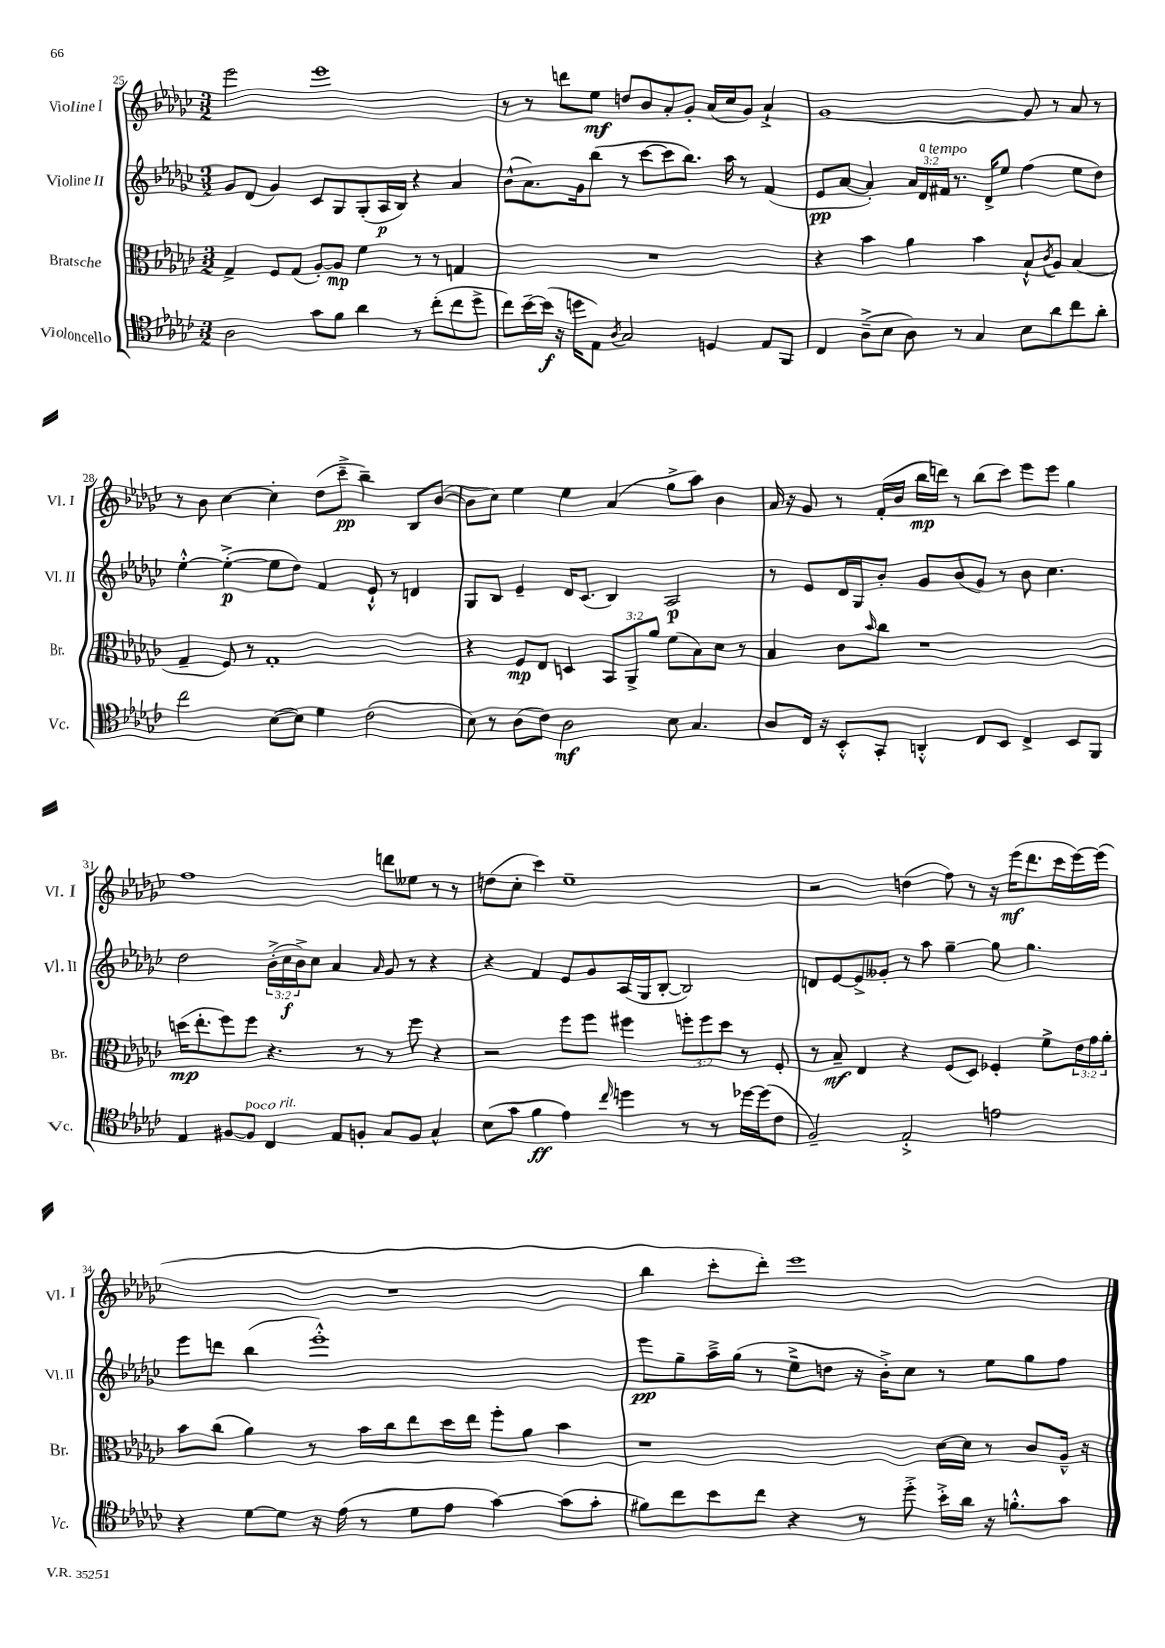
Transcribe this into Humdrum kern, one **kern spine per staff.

**kern	**kern	**kern	**kern
*staff4	*staff3	*staff2	*staff1
*clefC4	*clefC3	*clefG2	*clefG2
*k[b-e-a-d-g-c-]	*k[b-e-a-d-g-c-]	*k[b-e-a-d-g-c-]	*k[b-e-a-d-g-c-]
*M3/2	*M3/2	*M3/2	*M3/2
2A-	4G-^	8g-	2eee-
.	.	(8d-	.
.	8F	4g-)	.
.	(8G-	.	.
8g-	[8A-')	8c-	1eee-
8f	8A-]	8G-	.
4a-	4f	(8G-'	.
.	.	16A-	.
.	.	16B-)	.
8r	8r	4r	.
(8cc-'	8r	.	.
8cc-	4G	4a-	.
8dd-^	.	.	.
=	=	=	=
8cc-)	1.r	(8b-^^	8r
[16b-~	.	8.a-)	8r
(16b-]	.	.	.
16r	.	.	8ddd
16dd	.	16g-	.
8E-)	.	(8bb-	8ee-
8qA-	.	.	.
2G-	.	8r	8dd
.	.	[8ccc-	8b-
.	.	8ccc-]	8a-'
.	.	8.bb-)	8g-'
4D	.	.	(16a-
.	.	16aa-	16cc-
.	.	8r	8g-)
8E-	.	(4f	4a-`^
8FF	.	.	.
=	=	=	=
4C-	4r	8e-	[1g-
.	.	[8a-	.
(8A-~^	4b-	4a-'])	.
8B-	.	.	.
8A-)	4a-	24a-	.
.	.	24d-	.
.	.	24f#	.
8r	.	8.r	.
4G-	4b-	.	.
.	.	16d-^	.
.	.	8ee-	.
8B-	8B-`^^	(4ff	8g-]
.	8qc-	.	.
8a-	8A-	.	8r
8cc-	(4B-	8ee-	8a-
8a-'	.	8dd-)	8r
=	=	=	=
2cc-	4G-~	[4ee-'^^	8r
.	.	.	8b-
.	8F)	(4ee-'^_	[4cc-
.	8r	.	.
([8B-	1G-'	8ee-]	4cc-']
8B-])	.	8dd-)	.
4d-	.	4f	(8dd-
.	.	.	8ccc-~^
(2c-	.	8e-`^^	4bb-~)
.	.	8r	.
.	.	4d	8B-
.	.	.	([8b-
=	=	=	=
8B-)	4r	8G-	8b-]
8r	.	8B-	8cc-)
(8A-	8F	4e-~	4ee-
8c-)	8E-	.	.
2A-	4D	16d-	4ee-
.	.	(8.c-	.
.	12BB-	4B-)	(4a-
.	12AA-^	.	.
.	12a-	.	.
8B-	(8f	2A-	8gg-^
4.G-	8B-)	.	8aa-)
.	8d-	.	4b-
.	8r	.	.
=	=	=	=
8A-	4B-	8r	16a-
.	.	.	16r
16C-	.	8e-	8g-
16r	.	.	.
8BB-'^^	8c-	16d-	8r
.	.	16G-	.
.	16qqb-	.	.
8GG-'	8cc-	8b-'	(16f'
.	.	.	16b-
4AA'^^	1r	8g-	16bb-
.	.	.	16ddd)
.	.	(8b-	8r
8C-	.	8g-)	(8bb-
8BB-	.	8r	8ccc-)
4C-^	.	8b-	8eee-
.	.	4.cc-	8eee-
8BB-	.	.	4gg-
8FF	.	.	.
=	=	=	=
4E-	(16dd	2dd-	1ff
.	8.ee-'	.	.
[8F#	8ff)	.	.
8F#]	8ff	.	.
4C-	4.r	(24b-'^	.
.	.	24cc-	.
.	.	24b-^)	.
.	.	8cc-	.
8E-	.	4a-	.
8F'	8r	.	.
.	.	16qqa-	.
8G-	8r	8g-	8ddd
8F	8ff	8r	8ee--
4G-^^	4r	4r	8r
.	.	.	8r
=	=	=	=
(8B-	2r	4r	(8dd
8g-	.	.	8cc-'
4f	.	4f	4ccc-)
4e-)	8ff	8e-	1ee-~
.	8ff	8g-	.
16qqcc-	.	.	.
4dd	4ff#	(16A-	.
.	.	16G-	.
.	.	[8B-'	.
8r	12ff'	2B-])	.
.	12ff	.	.
8r	.	.	.
.	12dd-	.	.
[16dd-	8r	.	.
(16dd-]	.	.	.
8c-	8F'	.	.
=	=	=	=
2F~)	8r	8d	2r
.	8B-~	[8e-	.
.	4E-	8e-^]	.
.	.	8g--'	.
2E-'^	4r	8r	(4dd
.	.	8aa-	.
.	(8F	[4gg-~	8ff)
.	8D-)	.	8r
2e	4F-'	8gg-]	16r
.	.	.	(16eee-
.	.	4.gg-	8.ddd-
.	8f^	.	.
.	.	.	16ccc-
.	24e-	.	[16eee-)
.	24g-	.	.
.	.	.	(16eee-]
.	24a-'	.	.
=	=	=	=
4r	8b-	8eee-	1.r
.	(8cc-	8ddd	.
[8d-	4a-)	(4bb-	.
8d-]	.	.	.
16r	8r	1eee-'^^)	.
(16e-	.	.	.
8r	16b-	.	.
.	16cc-	.	.
8d-	8ee-	.	.
8e-	16dd-	.	.
.	16ee-	.	.
[4g-)	8ff'	.	.
.	8a-	.	.
(8g-]	4b-	.	.
8g-'	.	.	.
=	=	=	=
8f#)	1r	8eee-	4bb-
8cc-	.	8gg-~	.
8b-	.	16aa-~^	8ccc-'
.	.	(16gg-	.
8cc-	.	8r	8ddd-')
4r	.	8ee-~^	1eee-
.	.	8dd	.
8r	.	16r	.
.	.	16b-'^)	.
8dd-'^	.	8cc-	.
16b-'^	[16d-	8r	.
16a-	16d-]	.	.
16r	8r	8ee-	.
8.f'^^	.	.	.
.	8c-	8gg-	.
8g-	16A-~^^	8ff	.
.	16r	.	.
==	==	==	==
*-	*-	*-	*-
